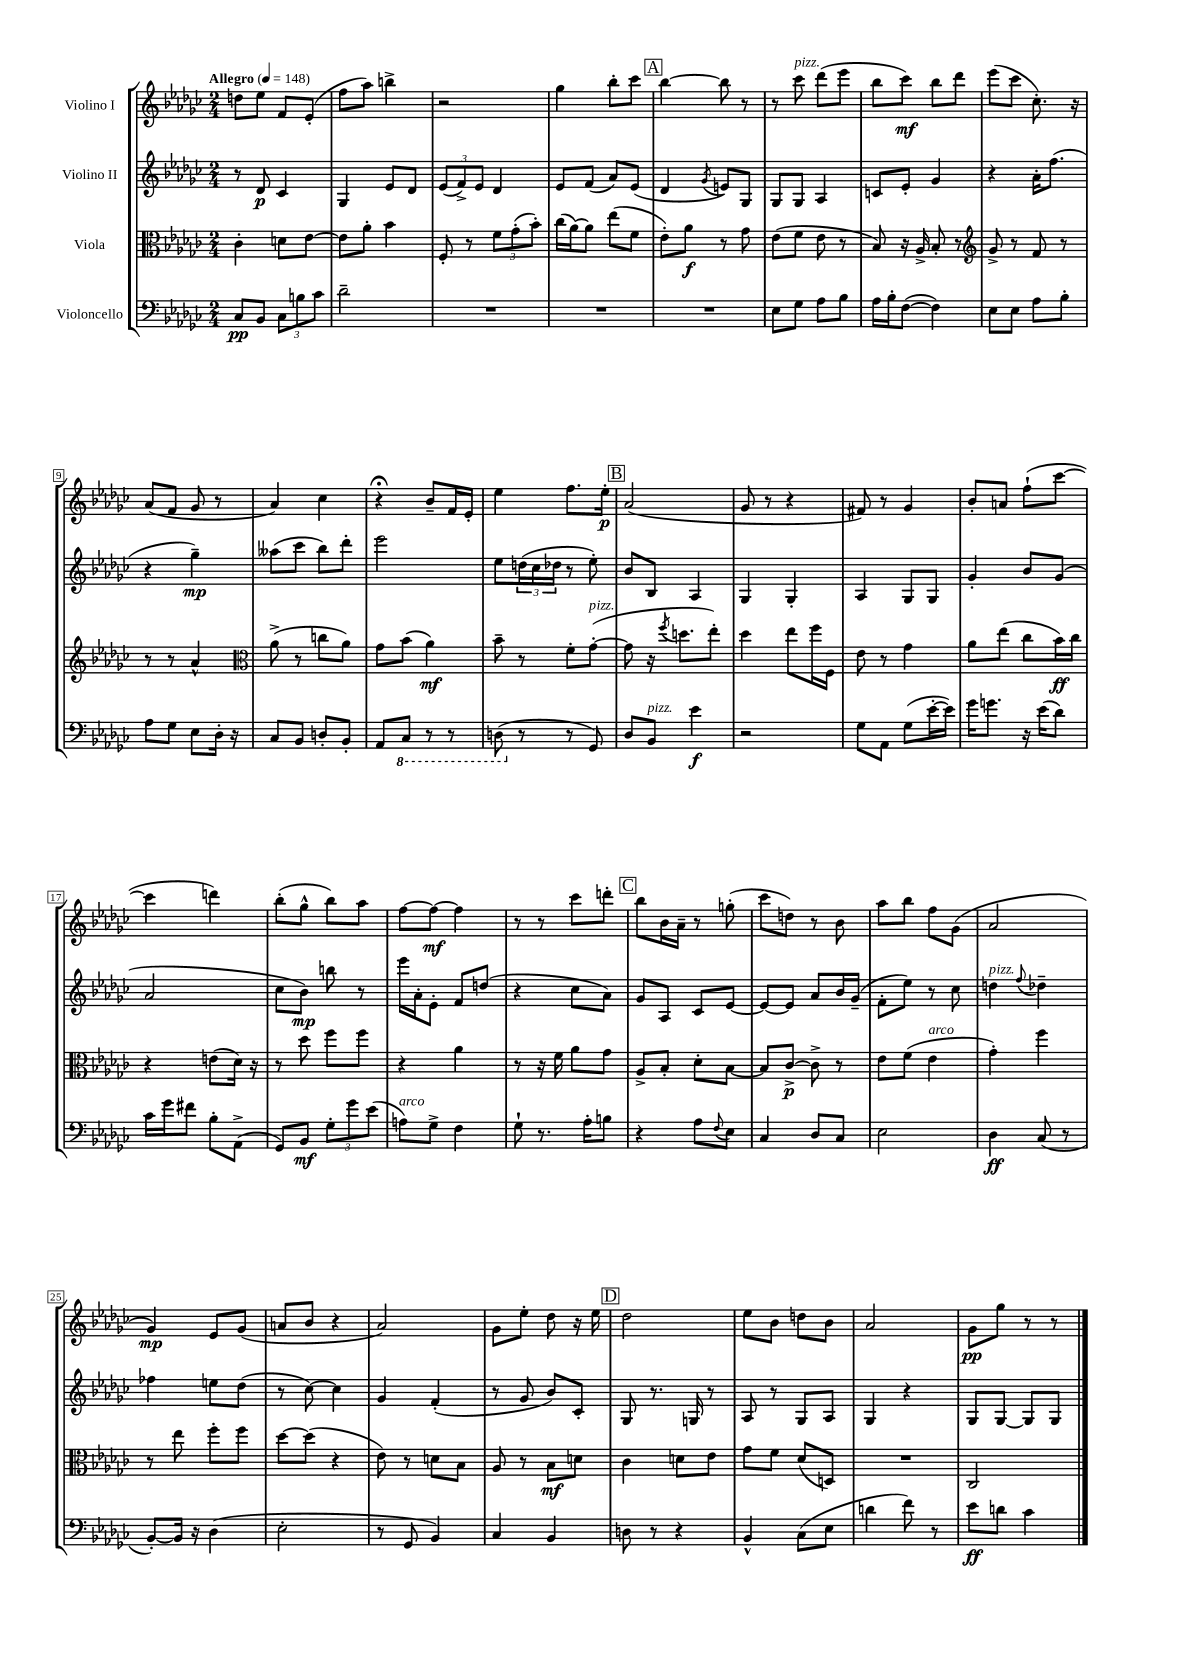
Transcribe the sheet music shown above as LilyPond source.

<<
\new StaffGroup <<
\new Staff = "s0" \with { instrumentName = "Violino I" } {
    \clef treble \key ges \major \numericTimeSignature \time 2/4 \tempo "Allegro" 4 = 148
    d''8 ees''8 f'8 ees'8-.( |
    f''8 aes''8) b''4-> |
    r2 |
    ges''4 bes''8-. ces'''8 |
    \mark \markup { \box "A" } bes''4~ bes''8 r8 |
    r8 ces'''8^\markup { \italic "pizz." } des'''8( ees'''8 |
    bes''8 ces'''8\mf) bes''8 des'''8 |
    ees'''8( ces'''8 ces''8.-.) r16 |
    aes'8( f'8 ges'8 r8 |
    aes'4) ces''4 |
    r4\fermata bes'8-- f'16 ees'16-. |
    ees''4 f''8. ees''16-.\p |
    \mark \markup { \box "B" } aes'2( |
    ges'8 r8 r4 |
    fis'8) r8 ges'4 |
    bes'8-. a'8 f''8-!( ces'''8~ |
    ces'''4 d'''4) |
    bes''8-.( ges''8-^ bes''8) aes''8 |
    f''8~ f''8~\mf f''4 |
    r8 r8 ces'''8 d'''8-. |
    \mark \markup { \box "C" } bes''8 bes'16 aes'16-- r8 g''8-.( |
    ces'''8 d''8) r8 bes'8 |
    aes''8 bes''8 f''8 ges'8( |
    aes'2 |
    ges'4\mp) ees'8 ges'8( |
    a'8 bes'8 r4 |
    aes'2) |
    ges'8 ees''8-. des''8 r16 ees''16 |
    \mark \markup { \box "D" } des''2 |
    ees''8 bes'8 d''8 bes'8 |
    aes'2 |
    ges'8\pp ges''8 r8 r8 \bar "|." |
}
\new Staff = "s1" \with { instrumentName = "Violino II" } {
    \clef treble \key ges \major \numericTimeSignature \time 2/4
    r8 des'8\p ces'4 |
    ges4 ees'8 des'8 |
    \tuplet 3/2 { ees'8( f'8->) ees'8 } des'4 |
    ees'8 f'8( aes'8) ees'8( |
    \mark \markup { \box "A" } des'4 \acciaccatura { ges'8 } e'8) ges8 |
    ges8 ges8 aes4 |
    c'8 ees'8-. ges'4 |
    r4 aes'16-. f''8.( |
    r4 ges''4--\mp) |
    aeses''8( ces'''8 bes''8) des'''8-. |
    ees'''2 |
    ees''8 \tuplet 3/2 { d''16( ces''16 des''16 } r8 ees''8-.) |
    \mark \markup { \box "B" } bes'8 bes8 aes4 |
    ges4 ges4-. |
    aes4 ges8 ges8 |
    ges'4-. bes'8 ges'8( |
    aes'2 |
    ces''8 bes'8\mp) b''8 r8 |
    ees'''16 aes'16-. ees'8-. f'8 d''8( |
    r4 ces''8 aes'8) |
    \mark \markup { \box "C" } ges'8 aes8 ces'8 ees'8~ |
    ees'8~ ees'8 aes'8 bes'16 ges'16--( |
    f'8-. ees''8) r8 ces''8 |
    d''4^\markup { \italic "pizz." } \appoggiatura { f''8 } des''4-- |
    fes''4 e''8 des''8( |
    r8 ces''8~) ces''4 |
    ges'4 f'4-.( |
    r8 ges'8 bes'8) ces'8-. |
    \mark \markup { \box "D" } ges8 r8. g16 r8 |
    aes8 r8 ges8 aes8 |
    ges4 r4 |
    ges8 ges8~ ges8 ges8 \bar "|." |
}
\new Staff = "s2" \with { instrumentName = "Viola" } {
    \clef alto \key ges \major \numericTimeSignature \time 2/4
    ces'4-. d'8 ees'8~ |
    ees'8 aes'8-. bes'4 |
    f8-. r8 \tuplet 3/2 { f'8 ges'8-.( bes'8-.) } |
    ces''16( aes'16~) aes'8 ees''8( f'8 |
    \mark \markup { \box "A" } ees'8-.) aes'8\f r8 ges'8 |
    ees'8( f'8 ees'8 r8 |
    bes8) r16 aes16-> bes8-. r8 |
    \clef treble ges'8-> r8 f'8 r8 |
    r8 r8 aes'4-^ |
    \clef alto aes'8->( r8 c''8 aes'8) |
    ges'8 bes'8( aes'4\mf) |
    bes'8-- r8 f'8-. ges'8~-.^\markup { \italic "pizz." }( |
    \mark \markup { \box "B" } ges'8 r16 \acciaccatura { f''8 } d''8. ees''8-.) |
    des''4 ees''8 f''16 f16 |
    ees'8 r8 ges'4 |
    aes'8 ees''8( ces''8 bes'16\ff) ces''16 |
    r4 e'8( des'16) r16 |
    r8 des''8 f''8 f''8 |
    r4 aes'4 |
    r8 r16 f'16 aes'8 ges'8 |
    \mark \markup { \box "C" } aes8-> bes8-. des'8-. bes8~ |
    bes8 ces'8~->\p ces'8-> r8 |
    ees'8 f'8( ees'4^\markup { \italic "arco" } |
    ges'4-.) f''4 |
    r8 ees''8 f''8-. f''8 |
    des''8~ des''8( r4 |
    ees'8) r8 d'8 bes8 |
    aes8 r8 bes8\mf d'8 |
    \mark \markup { \box "D" } ces'4 d'8 ees'8 |
    ges'8 f'8 des'8( d8) |
    R2 |
    ces2 \bar "|." |
}
\new Staff = "s3" \with { instrumentName = "Violoncello" } {
    \clef bass \key ges \major \numericTimeSignature \time 2/4
    ces8\pp bes,8 \tuplet 3/2 { ces8 b8 ces'8 } |
    des'2-- |
    R2 |
    R2 |
    \mark \markup { \box "A" } R2 |
    ees8 ges8 aes8 bes8 |
    aes16 bes16-. f8~( f4) |
    ees8 ees8 aes8 bes8-. |
    aes8 ges8 ees8 des16-. r16 |
    ces8 bes,8 d8-. bes,8-. |
    aes,8 \ottava #-1 ces,8 r8 r8 |
    d,8( \ottava #0 r8 r8 ges,8) |
    \mark \markup { \box "B" } des8 bes,8^\markup { \italic "pizz." } ees'4\f |
    r2 |
    ges8 aes,8 ges8( ees'16~-. ees'16) |
    ges'16 g'8. r16 ees'16( des'8) |
    ces'16 ges'16 fis'8 bes8-. aes,8->( |
    ges,8) bes,8\mf \tuplet 3/2 { ges8-. ges'8 ees'8( } |
    a8^\markup { \italic "arco" }) ges8-> f4 |
    ges8-! r8. aes16-. b8 |
    \mark \markup { \box "C" } r4 aes8 \appoggiatura { f8 } ees8 |
    ces4 des8 ces8 |
    ees2 |
    des4\ff ces8( r8 |
    bes,8~-.) bes,16 r16 des4( |
    ees2-. |
    r8 ges,8 bes,4) |
    ces4 bes,4 |
    \mark \markup { \box "D" } d8 r8 r4 |
    bes,4-^ ces8( ees8 |
    d'4 f'8) r8 |
    ees'8\ff d'8 ces'4 \bar "|." |
}
>>
>>
\layout { \context { \Score \override BarNumber.stencil = #(make-stencil-boxer 0.1 0.3 ly:text-interface::print) } }
